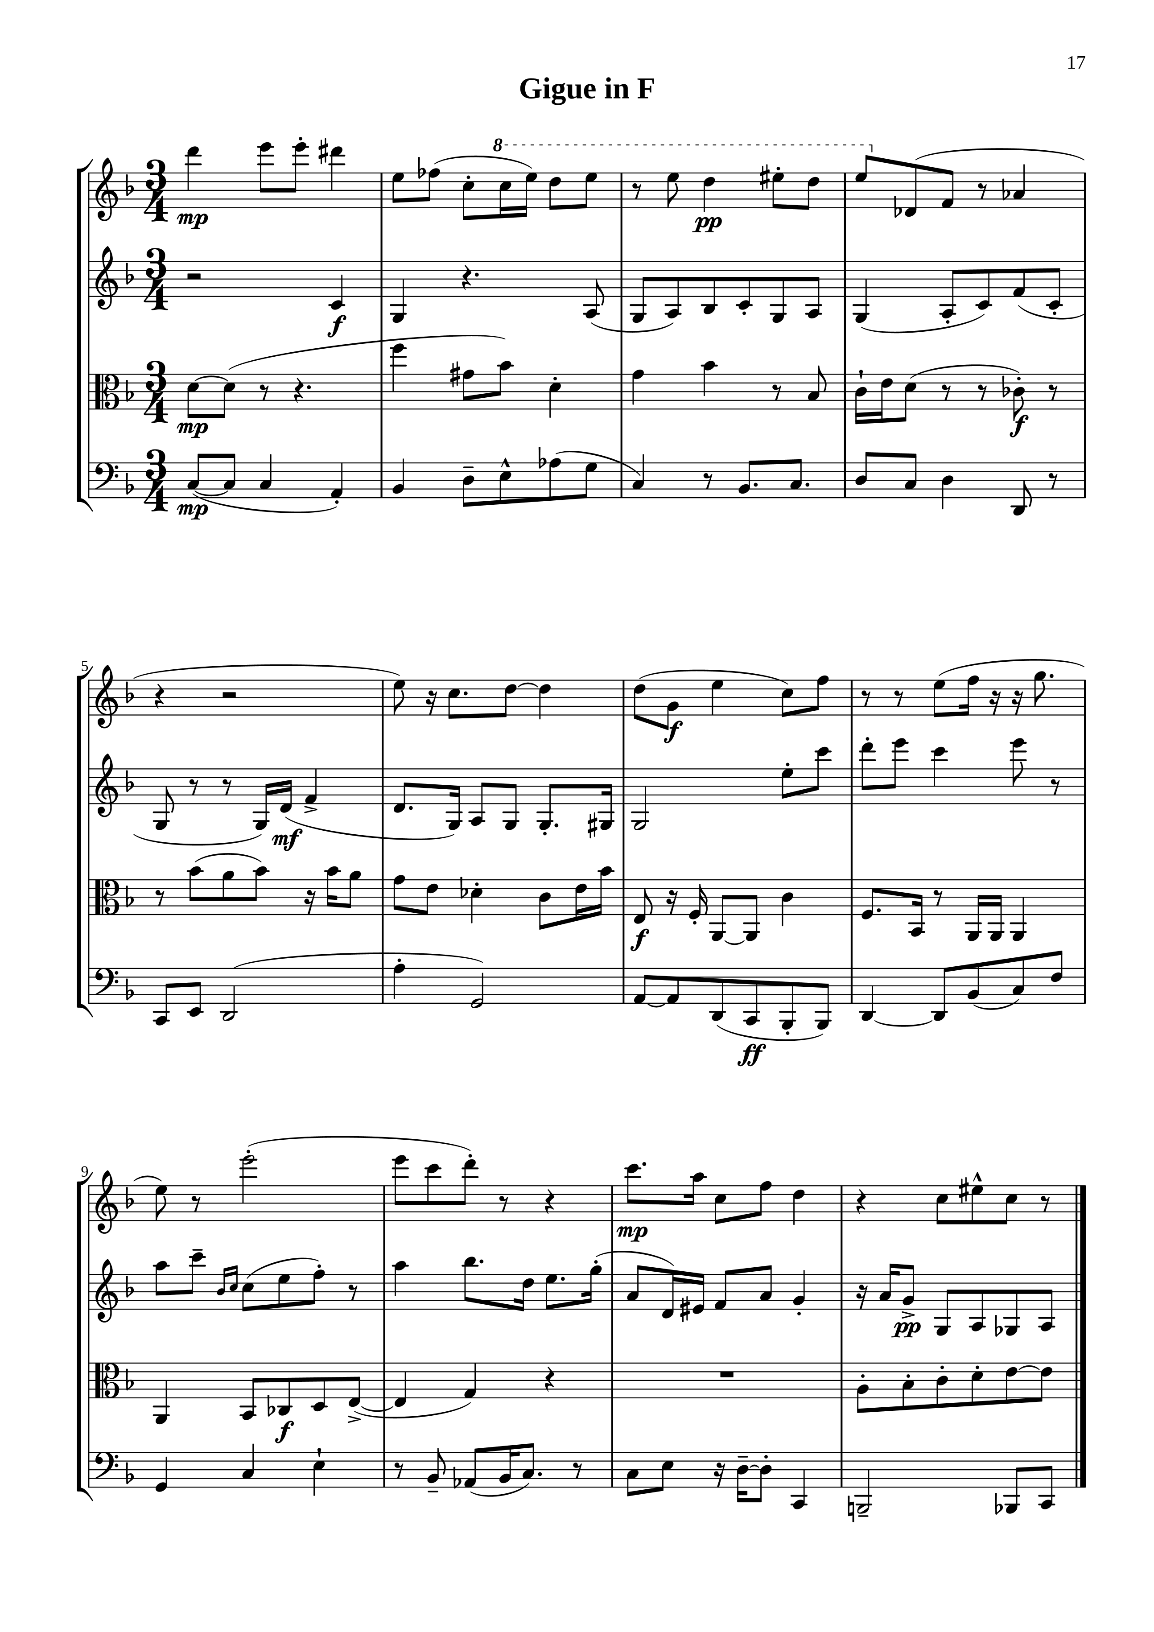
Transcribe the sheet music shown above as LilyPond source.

\header { title = "Gigue in F" }
<<
\new StaffGroup <<
\new Staff = "s0" {
    \clef treble \key f \major \numericTimeSignature \time 3/4
    d'''4\mp e'''8 e'''8-. dis'''4 |
    e''8 fes''8( c''8-. \ottava #1 c'''16 e'''16) d'''8 e'''8 |
    r8 e'''8 d'''4\pp eis'''8-. d'''8 |
    e'''8 \ottava #0 des'8( f'8 r8 aes'4 |
    r4 r2 |
    e''8) r16 c''8. d''8~ d''4 |
    d''8( g'8\f e''4 c''8) f''8 |
    r8 r8 e''8( f''16 r16 r16 g''8. |
    e''8) r8 e'''2-.( |
    e'''8 c'''8 d'''8-.) r8 r4 |
    c'''8.\mp a''16 c''8 f''8 d''4 |
    r4 c''8 eis''8-^ c''8 r8 \bar "|." |
}
\new Staff = "s1" {
    \clef treble \key f \major \numericTimeSignature \time 3/4
    r2 c'4\f |
    g4 r4. a8( |
    g8 a8) bes8 c'8-. g8 a8 |
    g4( a8-. c'8) f'8( c'8-. |
    g8 r8 r8 g16) d'16\mf( f'4-> |
    d'8. g16) a8 g8 g8.-. gis16 |
    g2 e''8-. c'''8 |
    d'''8-. e'''8 c'''4 e'''8 r8 |
    a''8 c'''8-- \grace { bes'16 c''16 } c''8( e''8 f''8-.) r8 |
    a''4 bes''8. d''16 e''8. g''16-.( |
    a'8 d'16) eis'16 f'8 a'8 g'4-. |
    r16 a'16 g'8->\pp g8 a8 ges8 a8 \bar "|." |
}
\new Staff = "s2" {
    \clef alto \key f \major \numericTimeSignature \time 3/4
    d'8~\mp d'8( r8 r4. |
    f''4 gis'8 bes'8) d'4-. |
    g'4 bes'4 r8 bes8 |
    c'16-! e'16 d'8( r8 r8 ces'8-.\f) r8 |
    r8 bes'8( a'8 bes'8) r16 bes'16 a'8 |
    g'8 e'8 des'4-. c'8 e'16 bes'16 |
    e8\f r16 f16-. a,8~ a,8 c'4 |
    f8. bes,16 r8 a,16 a,16 a,4 |
    a,4 bes,8 ces8\f d8 e8~->( |
    e4 g4) r4 |
    R2. |
    a8-. bes8-. c'8-. d'8-. e'8~ e'8 \bar "|." |
}
\new Staff = "s3" {
    \clef bass \key f \major \numericTimeSignature \time 3/4
    c8~\mp( c8 c4 a,4-.) |
    bes,4 d8-- e8-^ aes8( g8 |
    c4) r8 bes,8. c8. |
    d8 c8 d4 d,8 r8 |
    c,8 e,8 d,2( |
    a4-. g,2) |
    a,8~ a,8 d,8( c,8\ff bes,,8-. bes,,8) |
    d,4~ d,8 bes,8( c8) f8 |
    g,4 c4 e4-! |
    r8 bes,8-- aes,8( bes,16 c8.) r8 |
    c8 e8 r16 d16~-- d8-. c,4 |
    b,,2-- bes,,8 c,8 \bar "|." |
}
>>
>>
